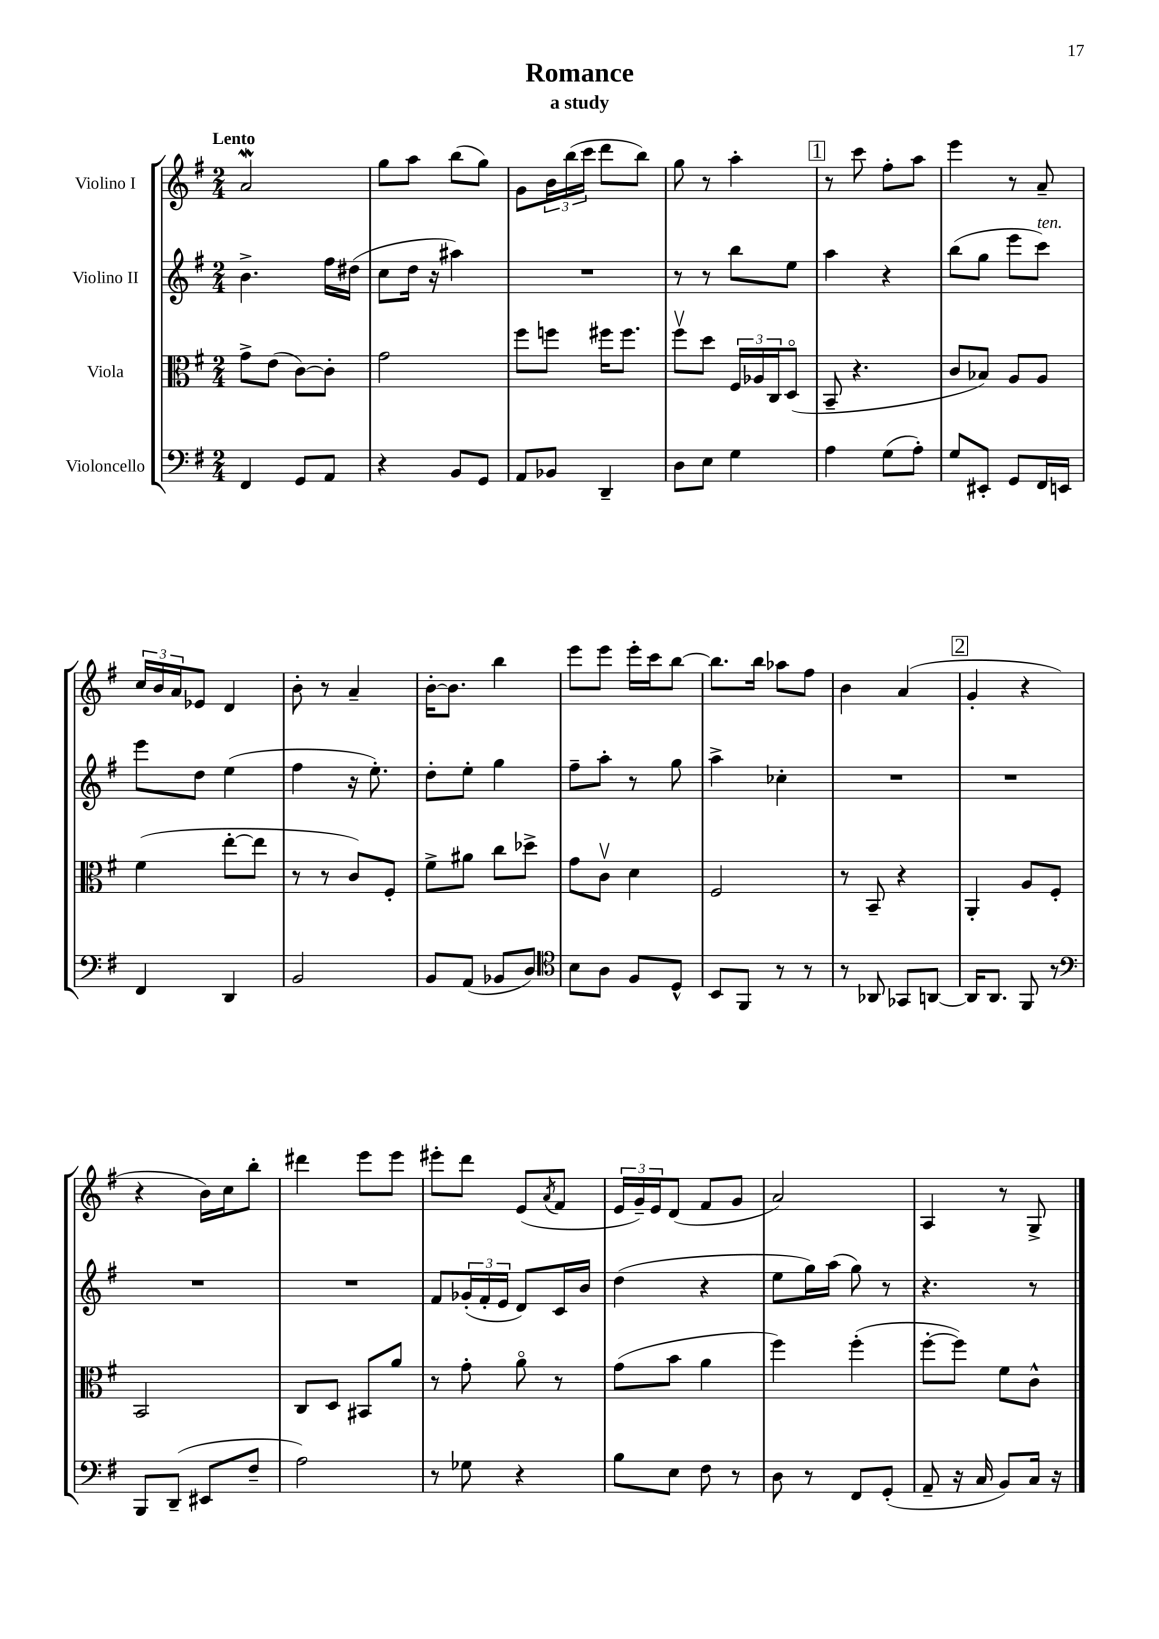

**kern	**kern	**kern	**kern
*staff4	*staff3	*staff2	*staff1
*clefF4	*clefC3	*clefG2	*clefG2
*k[f#]	*k[f#]	*k[f#]	*k[f#]
*M2/4	*M2/4	*M2/4	*M2/4
4FF#	8g^	4.b^	2a
.	(8e	.	.
8GG	[8c)	.	.
8AA	8c']	16ff#	.
.	.	(16dd#	.
=	=	=	=
4r	2g	8cc	8gg
.	.	16dd	8aa
.	.	16r	.
8BB	.	4aa#)	(8bb
8GG	.	.	8gg)
=	=	=	=
8AA	8ff#	2r	8g
8BB-	8ff	.	24b
.	.	.	(24bb
.	.	.	24ccc
4DD~	16ff#	.	8ddd
.	8.ff#	.	.
.	.	.	8bb)
=	=	=	=
8D	8ff#v	8r	8gg
8E	8dd	8r	8r
4G	24F#	8bb	4aa'
.	24A-	.	.
.	24C	.	.
.	(8Do	8ee	.
=	=	=	=
4A	8BB~	4aa	8r
.	4.r	.	8ccc
(8G	.	4r	8ff#'
8A')	.	.	8aa
=	=	=	=
8G	8c	(8bb	4eee
8EE#'	8B-)	8gg	.
8GG	8A	8eee	8r
16FF#	8A	8ccc)	8a~
16EE	.	.	.
=	=	=	=
4FF#	(4f#	8eee	24cc
.	.	.	24b
.	.	.	24a
.	.	8dd	8e-
4DD	[8ee'	(4ee	4d
.	8ee]	.	.
=	=	=	=
2BB	8r	4ff#	8b'
.	8r	.	8r
.	8c)	16r	4a~
.	.	8.ee')	.
.	8F#'	.	.
=	=	=	=
8BB	8f#^	8dd'	[16b'
.	.	.	8.b]
(8AA	8a#	8ee'	.
8BB-	8cc	4gg	4bb
8D)	8dd-^	.	.
=	=	=	=
*clefC4	*	*	*
8B	8g	8ff#~	8eee
8A	8cv	8aa'	8eee
8F#	4d	8r	16eee'
.	.	.	16ccc
8D^^	.	8gg	[8bb
=	=	=	=
8BB	2F#	4aa^	8.bb]
8FF#	.	.	.
.	.	.	16bb
8r	.	4cc-'	8aa-
8r	.	.	8ff#
=	=	=	=
8r	8r	2r	4b
8AA-	8BB~	.	.
8GG-	4r	.	(4a
[8AA	.	.	.
=	=	=	=
16AA]	4AA'	2r	4g'
8.AA	.	.	.
8FF#	8A	.	4r
8r	8F#'	.	.
=	=	=	=
*clefF4	*	*	*
8BBB	2BB	2r	4r
(8DD~	.	.	.
8EE#	.	.	16b)
.	.	.	16cc
8F#~	.	.	8bb'
=	=	=	=
2A)	8C	2r	4ddd#
.	8D	.	.
.	8BB#	.	8eee
.	8a	.	8eee
=	=	=	=
8r	8r	8f#	8eee#'
8G-	8g'	(24g-'	8ddd
.	.	24f#'	.
.	.	24e	.
4r	8ao	8d)	(8e
.	.	.	8qa
.	8r	16c	8f#
.	.	16b	.
=	=	=	=
8B	(8g	(4dd	24e
.	.	.	24g~)
.	.	.	24e
8E	8b	.	(8d
8F#	4a	4r	8f#
8r	.	.	8g
=	=	=	=
8D	4ff#)	8ee	2a)
8r	.	16gg)	.
.	.	(16aa	.
8FF#	(4ff#'	8gg)	.
(8GG'	.	8r	.
=	=	=	=
8AA~	[8ff#'	4.r	4A
16r	8ff#])	.	.
16C	.	.	.
8BB)	8f#	.	8r
16C	8c^^	8r	8G^
16r	.	.	.
==	==	==	==
*-	*-	*-	*-
